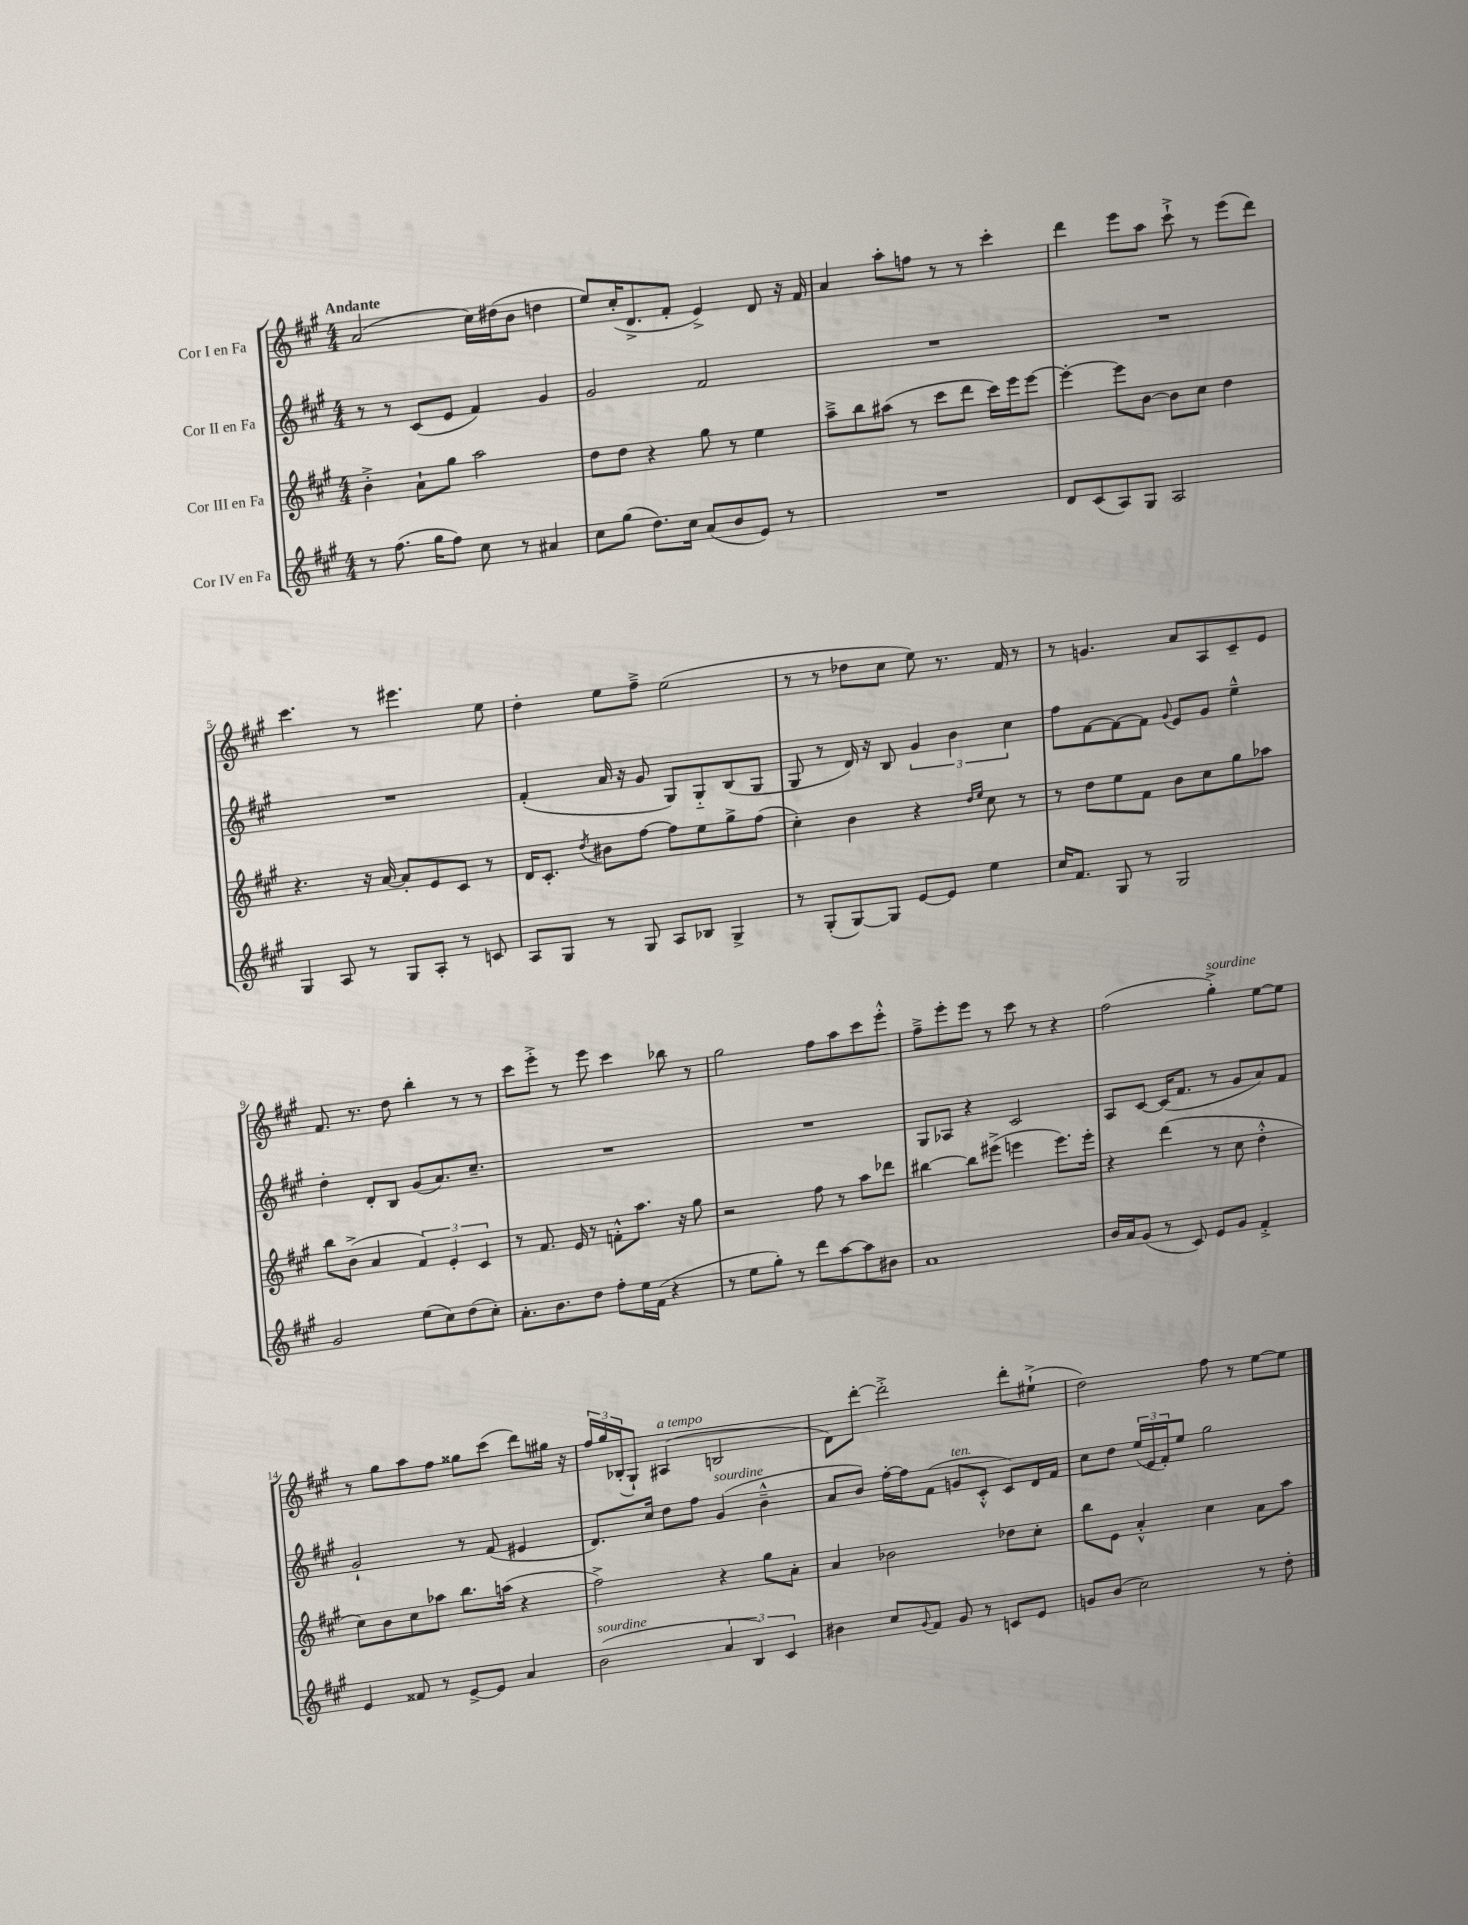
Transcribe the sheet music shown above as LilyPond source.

<<
\new StaffGroup <<
\new Staff = "s0" \with { instrumentName = "Cor I en Fa" } {
    \clef treble \key a \major \numericTimeSignature \time 4/4 \tempo "Andante"
    a'2( cis''16) dis''16( b'8 d''4 |
    e''8) cis''16-.( d'8.-> fis'8-. e'4->) d'8 r16 fis'16 |
    a'4 a''8-. f''8 r8 r8 cis'''4-. |
    d'''4 e'''8 a''8 cis'''8-!-> r8 e'''8( d'''8) |
    cis'''4. r8 eis'''4. e''8 |
    d''4-. e''8 fis''8---> e''2( |
    r8 r8 des''8 cis''8 e''8) r8. fis'16 r8 |
    r8 g'4. a'8 a8 cis'8-- e'8 |
    fis'8. r8. d''8 b''4-. r8 r8 |
    cis'''8 e'''8-.-> r8 e'''8 cis'''4 bes''8 r8 |
    gis''2 fis''8 a''8 cis'''8 e'''8-.-^ |
    fis''8---> e'''8-. e'''8 r8 cis'''8 r8 r4 |
    fis''2( gis''4-.->^\markup { \italic "sourdine" }) e''8~ e''8 |
    r8 gis''8 a''8 fis''8 gisis''8 cis'''8( d'''8) gis''16 r16 |
    \tuplet 3/2 { fis''16 gis''16 bes16-.( } gis8-!) ais4^\markup { \italic "a tempo" }( b2 |
    d'8) d'''8~-. d'''2-.-> d'''8-. eis''8-!->( |
    d''2) fis''8 r8 e''8~ e''8 \bar "|." |
}
\new Staff = "s1" \with { instrumentName = "Cor II en Fa" } {
    \clef treble \key a \major \numericTimeSignature \time 4/4
    r8 r8 cis'8( e'8 fis'4) gis'4 |
    gis'2 fis'2 |
    R1 |
    R1 |
    R1 |
    fis'4-.( a'16 r16 gis'8 gis8) gis8-_ b8( gis8 |
    gis8 r8 d'16) r16 b8 \tuplet 3/2 { gis'4 b'4 cis''4 } |
    fis''8 fis'8~ fis'8~ fis'8 \appoggiatura { gis'8 } e'8 gis'8 e''4---^ |
    d''4-. d'8-. b8 gis'8( a'8.) cis''8.-- |
    R1 |
    R1 |
    gis8 aes8 r4 cis'2 |
    a8 cis'8~ cis'16( fis'8. r8 gis'8 a'8) fis'8 |
    gis'2-! r8 fis'8( eis'4 |
    d'8.) cis''16 d''8 fis''8 gis'4^\markup { \italic "sourdine" }( b'4---^ |
    a'8 b'8) fis''16~-. fis''16 fis'8( g'8^\markup { \italic "ten." } cis'8-.-^ cis'8) d'16 fis'16 |
    cis''8 d''8 \tuplet 3/2 { e''16( e'16 fis'16-.) } e''8 gis''2 \bar "|." |
}
\new Staff = "s2" \with { instrumentName = "Cor III en Fa" } {
    \clef treble \key a \major \numericTimeSignature \time 4/4
    b'4-.-> a'8-! gis''8 a''2 |
    d''8 d''8 r4 gis''8 r8 e''4 |
    a''8---> b''8 ais''8( r8 cis'''8 d'''8 cis'''16) e'''16 e'''8~ |
    e'''4~-. e'''8 b'8~ b'8 cis''8 d''4 |
    r4. r16 a'16~ a'8-. e'8 cis'8 r8 |
    d'16 cis'8.-. \acciaccatura { d''8 } bis'8 fis''8~ fis''8 e''8 gis''8-> fis''8( |
    cis''4-.) b'4 r4 \grace { d''16 e''16 } cis''8 r8 |
    r8 d''8 e''8 fis'8 b'8 cis''8 gis''8 aes''8 |
    b''8 b'8->( a'4 \tuplet 3/2 { fis'4) e'4-. cis'4 } |
    r8 fis'8. e'16 r8 f'8-.-^ a''8. r16 gis''8 |
    r2 fis''8 r8 a''8 des'''8 |
    bis''4~ bis''8 eis'''8->( e'''4 e'''8.) e'''16-. |
    r4 d'''4( r8 cis''8 d''4-.-^ |
    cis''8) b'8 cis''8 aes''8 b''8. a''16( r4 |
    fis''2->) r4 gis''8 a'8-. |
    a'4 bes'2 des''8 cis''8-. |
    b''8 e'8 a'4-.-^ cis''4 a'8 a''8 \bar "|." |
}
\new Staff = "s3" \with { instrumentName = "Cor IV en Fa" } {
    \clef treble \key a \major \numericTimeSignature \time 4/4
    r8 fis''8.( gis''16 fis''8) cis''8 r8 ais'4 |
    cis''8 gis''8( d''8.) cis''16 a'8( b'8 e'8) r8 |
    R1 |
    d'8 cis'8( a8) gis8 a2 |
    gis4 a8 r8 gis8 a8-. r8 c'8 |
    a8 gis8 r8 gis8 a8 bes8 gis4-> |
    r8 gis8-.( gis8~) gis8 e'8~ e'8 e''4 |
    cis''16 fis'8. gis8 r8 gis2 |
    gis'2 e''8( cis''8) d''8( cis''8-.) |
    a'8.-. b'8. d''8 fis''8-. e''16 fis'16( r4 |
    r8 e''8 gis''8-.) r8 d'''8 a''8~ a''8 bis'8 |
    a'1 |
    b'16 a'16 gis'8( r8 cis'8) e'8 gis'8 fis'4-.-> |
    e'4 fisis'8 r8 e'8~-> e'8 a'4 |
    b'2^\markup { \italic "sourdine" }( \tuplet 3/2 { a'4 b4) cis'4 } |
    bis'4 cis''8 \appoggiatura { gis'8 } fis'8 gis'8 r8 c'8 e'8 |
    g'8 b'8( cis''2) r8 d''8-. \bar "|." |
}
>>
>>
